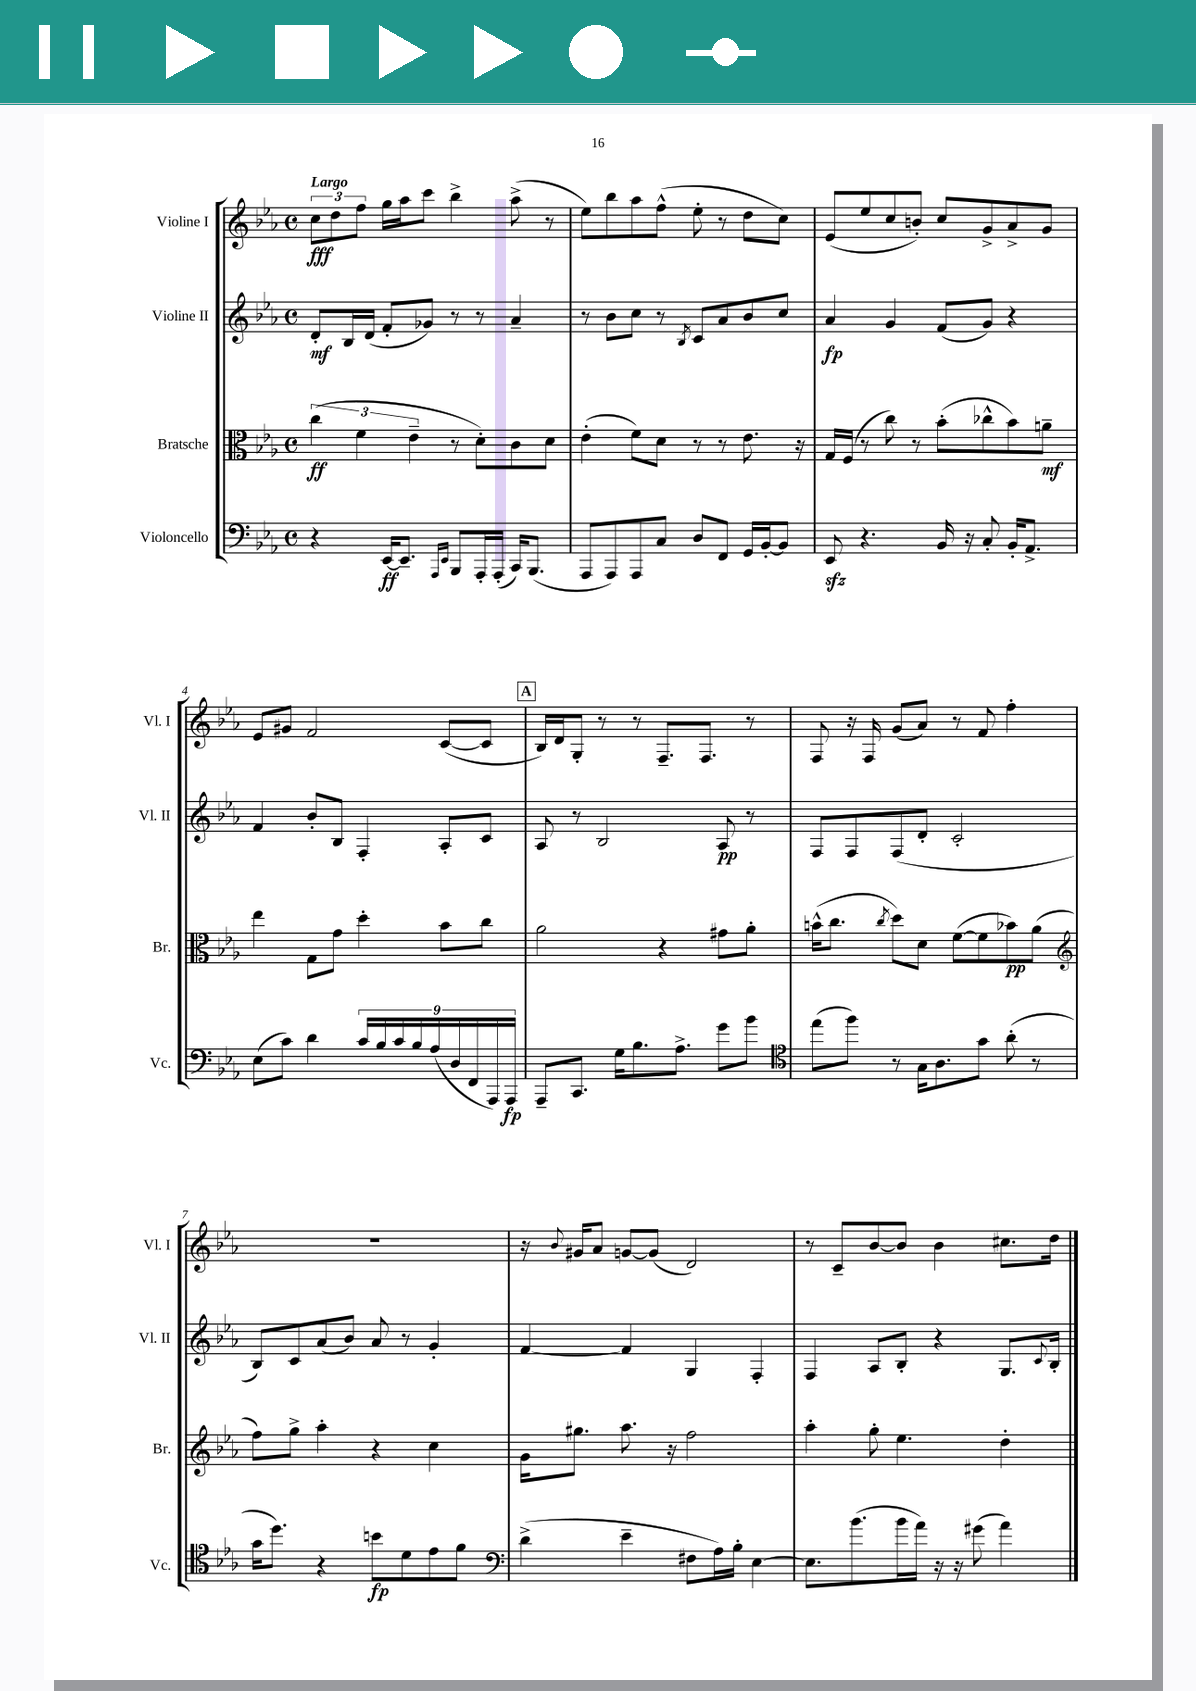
<<
\new StaffGroup <<
\new Staff = "s0" \with { instrumentName = "Violine I" shortInstrumentName = "Vl. I" } {
    \clef treble \key ees \major \defaultTimeSignature \time 4/4 \tempo "Largo"
    \tuplet 3/2 { c''8\fff d''8 f''8 } g''16 aes''16 c'''8 bes''4-> aes''8->( r8 |
    ees''8) bes''8 aes''8 f''8-^( ees''8-. r8 d''8 c''8) |
    ees'8( ees''8 c''8 b'8-.) c''8 g'8-> aes'8-> g'8 |
    ees'8 gis'8 f'2 c'8~( c'8 |
    \mark \markup { \box "A" } bes16) d'16 g8-. r8 r8 f8.-- f8. r8 |
    f8 r16 f16 g'8( aes'8) r8 f'8 f''4-. |
    R1 |
    r16 \appoggiatura { bes'8 } gis'16 aes'8 g'8~ g'8( d'2) |
    r8 c'8-- bes'8~ bes'8 bes'4 cis''8. d''16 \bar "|." |
}
\new Staff = "s1" \with { instrumentName = "Violine II" shortInstrumentName = "Vl. II" } {
    \clef treble \key ees \major \defaultTimeSignature \time 4/4
    d'8-.\mf bes16 d'16( f'8-. ges'8) r8 r8 aes'4-- |
    r8 bes'8 c''8 r8 \acciaccatura { bes8 } c'8 aes'8 bes'8 c''8 |
    aes'4\fp g'4 f'8( g'8) r4 |
    f'4 bes'8-. bes8 f4-. aes8-. c'8 |
    \mark \markup { \box "A" } aes8 r8 bes2 aes8\pp r8 |
    f8 f8 f8( d'8-. c'2-. |
    bes8) c'8 aes'8( bes'8) aes'8 r8 g'4-. |
    f'4~ f'4 g4 f4-. |
    f4 aes8 bes8-. r4 g8. \appoggiatura { c'8 } bes16-. \bar "|." |
}
\new Staff = "s2" \with { instrumentName = "Bratsche" shortInstrumentName = "Br." } {
    \clef alto \key ees \major \defaultTimeSignature \time 4/4
    \tuplet 3/2 { c''4\ff( f'4 ees'4-- } r8 d'8-.) c'8 d'8 |
    ees'4-.( f'8) d'8 r8 r8 ees'8. r16 |
    g16 f16( r8 c''8) r8 bes'8-.( ces''8-^ bes'8) a'8--\mf |
    ees''4 g8 g'8 d''4-. bes'8 c''8 |
    \mark \markup { \box "A" } aes'2 r4 gis'8 aes'8-. |
    b'16-^( c''8. \acciaccatura { c''8 } d''8) d'8 f'8~( f'8 bes'8\pp) aes'8( |
    \clef treble f''8) g''8-> aes''4-. r4 c''4 |
    g'16 gis''8. aes''8. r16 f''2 |
    aes''4-. g''8-. ees''4. d''4-. \bar "|." |
}
\new Staff = "s3" \with { instrumentName = "Violoncello" shortInstrumentName = "Vc." } {
    \clef bass \key ees \major \defaultTimeSignature \time 4/4
    r4 ees,16~\ff ees,8.-- \grace { aes,,16 ees,16 } bes,,8 aes,,16-. aes,,16-.( c,16) bes,,8.( |
    aes,,8 aes,,8) aes,,8 c8 d8 f,8 g,16 bes,16~-. bes,8 |
    ees,8\sfz r4. bes,16 r16 c8-. bes,16-. aes,8.-> |
    ees8( c'8) d'4 \tuplet 9/8 { c'16 bes16 c'16 bes16 aes16( d16 f,16 aes,,16) aes,,16\fp } |
    \mark \markup { \box "A" } aes,,8-- c,8. g16 bes8. aes8.-> g'8 bes'8 |
    \clef tenor ees''8( f''8) r8 g16 aes8. g'8 aes'8-.( r8 |
    g'16 d''8.) r4 b'8\fp d'8 ees'8 f'8 |
    \clef bass d'4->( ees'4-- fis8 aes16) bes16-. ees4~ |
    ees8. bes'8.( bes'16 aes'16) r16 r16 gis'8( aes'4) \bar "|." |
}
>>
>>
